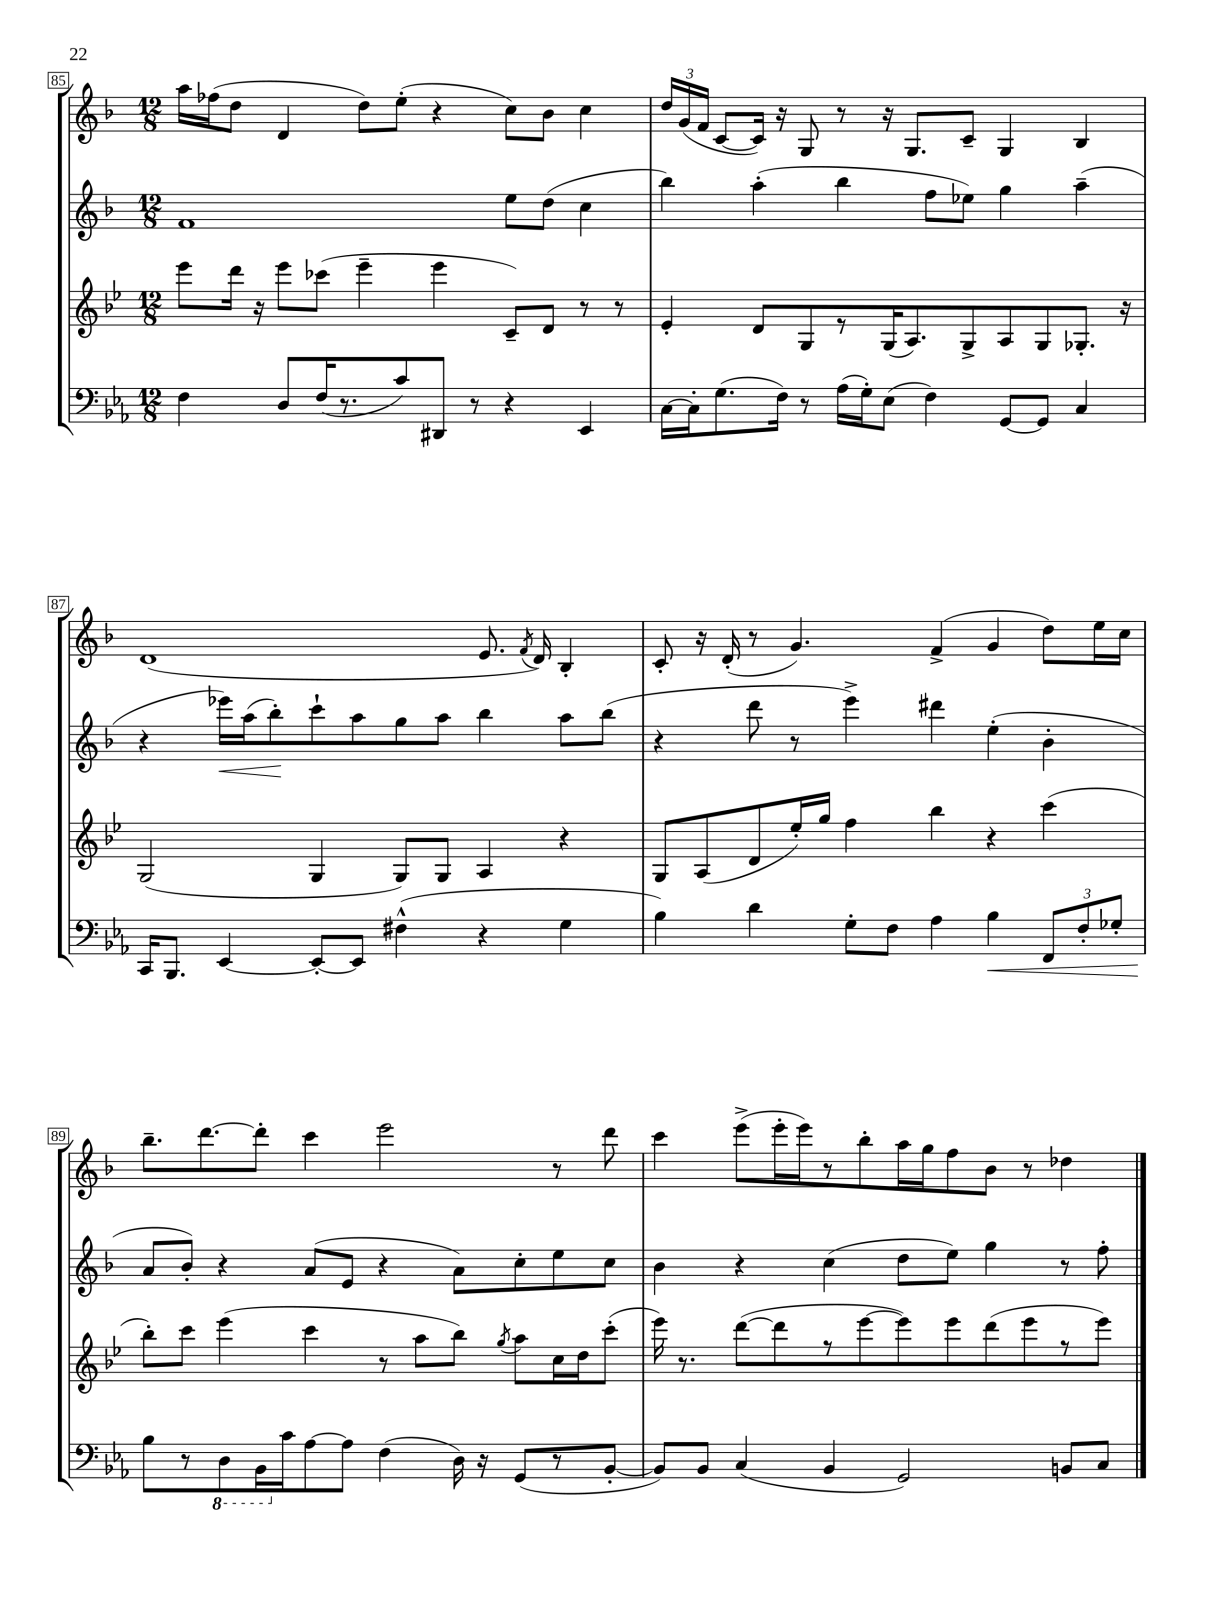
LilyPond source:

<<
\new StaffGroup <<
\new Staff = "s0" {
    \clef treble \key f \major \numericTimeSignature \time 12/8
    \autoBeamOff a''16[ fes''16( d''8] d'4 d''8[) e''8]-.( r4 c''8[) bes'8] c''4 |
    \tuplet 3/2 { d''16[ g'16( f'16] } c'8[~ c'16]) r16 g8 r8 r16 g8.[ c'8]-- g4 bes4 |
    d'1( e'8. \acciaccatura { f'8 } d'16) bes4-. |
    c'8-. r16 d'16-.( r8 g'4.) f'4->( g'4 d''8[) e''16 c''16] |
    bes''8.[-- d'''8.~ d'''8]-. c'''4 e'''2 r8 d'''8 |
    c'''4 e'''8[->( e'''16-. e'''16) r8 bes''8-. a''16 g''16 f''8 bes'8] r8 des''4 \bar "|." |
}
\new Staff = "s1" {
    \clef treble \key f \major \numericTimeSignature \time 12/8
    \autoBeamOff f'1 e''8[ d''8]( c''4 |
    bes''4) a''4-.( bes''4 f''8[ ees''8]) g''4 a''4--( |
    r4 ees'''16[\<) a''16( bes''8-.\!) c'''8-! a''8 g''8 a''8] bes''4 a''8[ bes''8]( |
    r4 d'''8 r8 e'''4->) dis'''4 e''4-.( bes'4-. |
    a'8[ bes'8]-.) r4 a'8[( e'8] r4 a'8[) c''8-. e''8 c''8] |
    bes'4 r4 c''4( d''8[ e''8]) g''4 r8 f''8-. \bar "|." |
}
\new Staff = "s2" {
    \clef treble \key bes \major \numericTimeSignature \time 12/8
    \autoBeamOff ees'''8[ d'''16] r16 ees'''8[ ces'''8]( ees'''4-- ees'''4 c'8[--) d'8] r8 r8 |
    ees'4-. d'8[ g8 r8 g16( a8.) g8-> a8 g8 ges8.]-. r16 |
    g2( g4 g8[) g8] a4 r4 |
    g8[ a8( d'8 ees''16-.) g''16] f''4 bes''4 r4 c'''4( |
    bes''8[-.) c'''8] ees'''4( c'''4 r8 a''8[ bes''8]) \acciaccatura { g''8 } a''8[ c''16 d''16 c'''8]-.( |
    ees'''16) r8. d'''8[~( d'''8 r8 ees'''8~ ees'''8) ees'''8 d'''8( ees'''8 r8 ees'''8]) \bar "|." |
}
\new Staff = "s3" {
    \clef bass \key ees \major \numericTimeSignature \time 12/8
    \autoBeamOff f4 d8[ f16( r8. c'8) dis,8] r8 r4 ees,4 |
    c16[~ c16-. g8.( f16]) r8 aes16[( g16-.) ees8]( f4) g,8[~ g,8] c4 |
    c,16[ bes,,8.] ees,4~ ees,8[~-. ees,8] fis4-^( r4 g4 |
    bes4) d'4 g8[-. f8] aes4 bes4\< \tuplet 3/2 { f,8[ f8-. ges8]-. } |
    bes8[\! r8 \ottava #-1 d,8 bes,,16 \ottava #0 c'16 aes8~ aes8] f4( d16) r16 g,8[( r8 bes,8]~-. |
    bes,8[) bes,8] c4( bes,4 g,2) b,8[ c8] \bar "|." |
}
>>
>>
\layout { \context { \Score currentBarNumber = #85 \override BarNumber.stencil = #(make-stencil-boxer 0.1 0.3 ly:text-interface::print) } }
